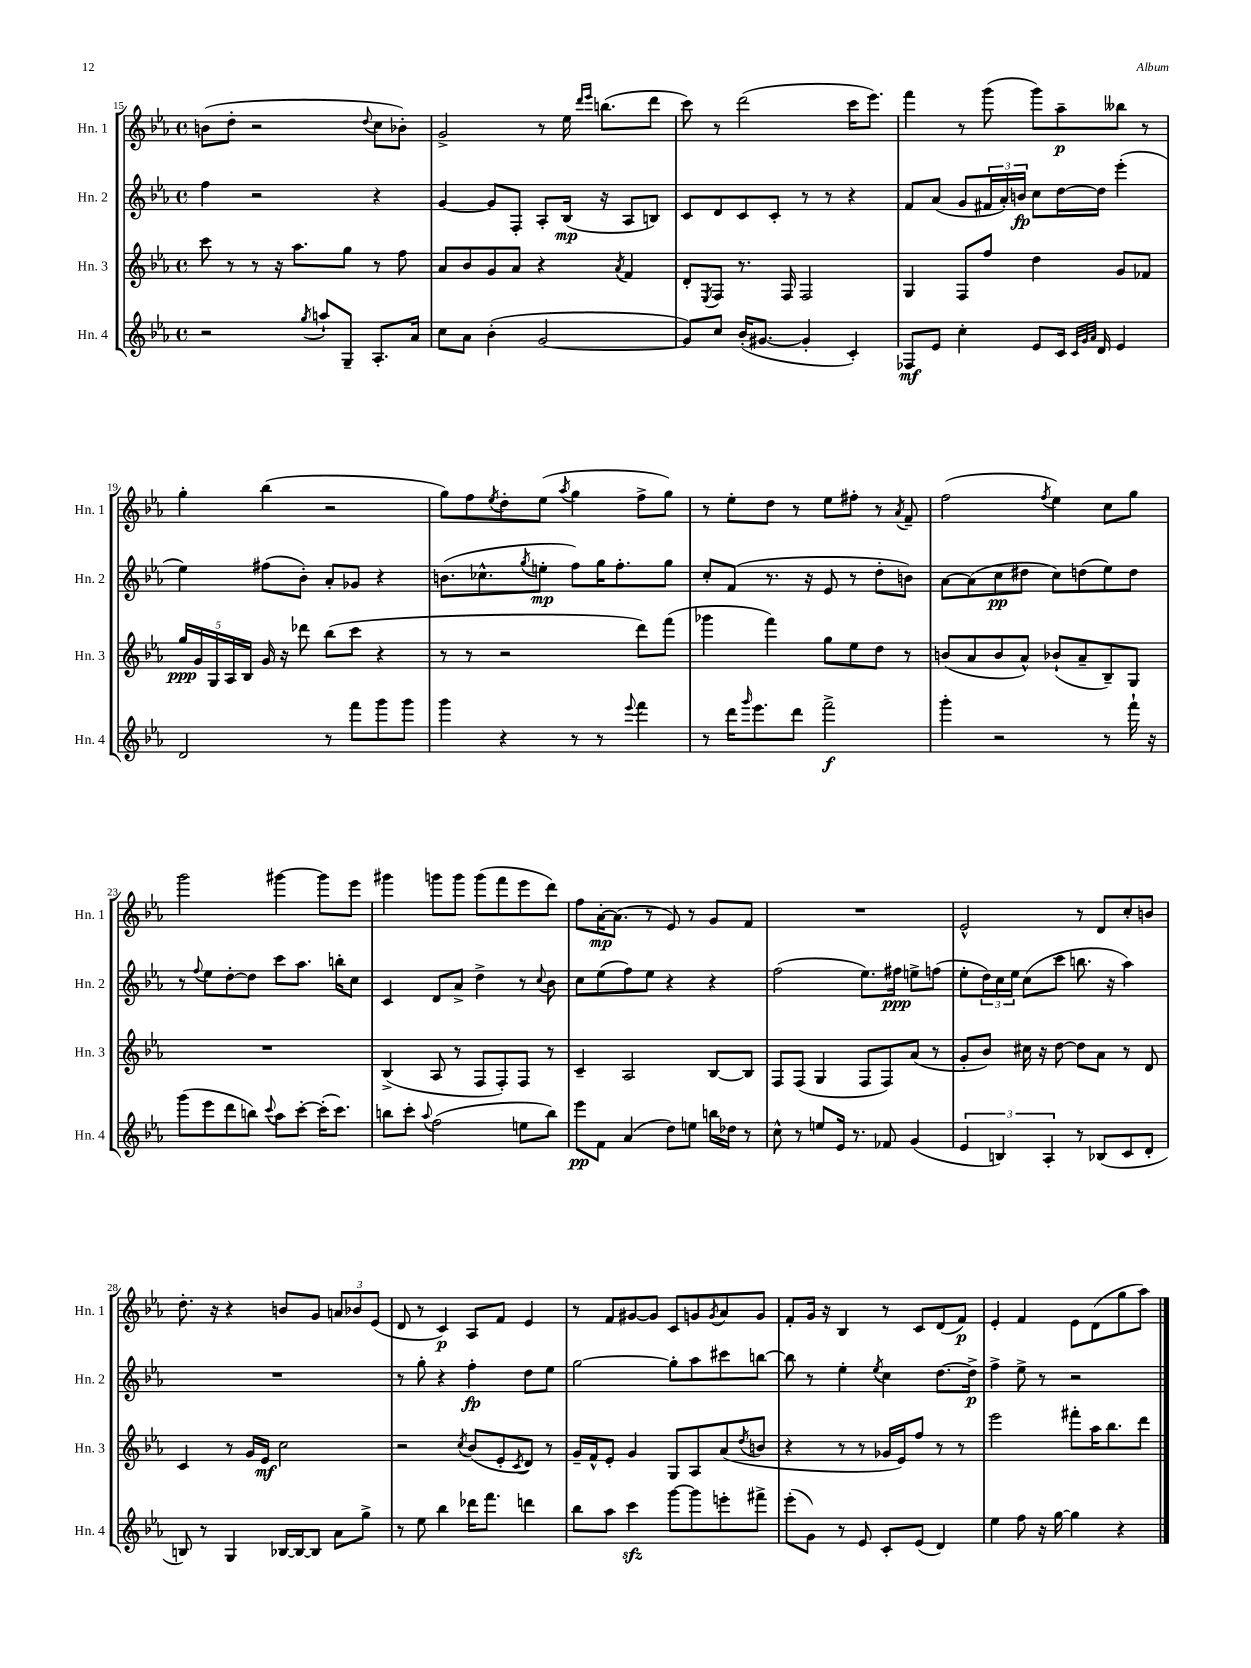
<<
\new StaffGroup <<
\new Staff = "s0" \with { instrumentName = "Hn. 1" shortInstrumentName = "Hn. 1" } {
    \clef treble \key ees \major \defaultTimeSignature \time 4/4
    b'8( d''8-. r2 \appoggiatura { d''8 } c''8 bes'8-.) |
    g'2-> r8 ees''16 \grace { d'''16 ees'''16 } b''8.( d'''8 |
    c'''8) r8 d'''2( c'''16 ees'''8.) |
    f'''4 r8 g'''8( g'''8) aes''8--\p beses''8 r8 |
    g''4-. bes''4( r2 |
    g''8) f''8 \acciaccatura { ees''8 } d''8-. ees''8( \acciaccatura { aes''8 } g''4 f''8-> g''8) |
    r8 ees''8-. d''8 r8 ees''8 fis''8-. r8 \acciaccatura { aes'8 } f'8-- |
    f''2( \acciaccatura { f''8 } ees''4) c''8 g''8 |
    g'''2 gis'''4~ gis'''8 ees'''8 |
    gis'''4 g'''8 g'''8 g'''8( f'''8 ees'''8 d'''8) |
    f''8 aes'16~-.\mp aes'8.( r8 ees'8) r8 g'8 f'8 |
    R1 |
    ees'2-^ r8 d'8 c''8-. b'8 |
    d''8.-. r16 r4 b'8 g'8 \tuplet 3/2 { a'8 bes'8 ees'8( } |
    d'8 r8 c'4\p) aes8 f'8 ees'4 |
    r8 f'8 gis'8~ gis'8 c'8 g'8 \acciaccatura { g'8 } aes'8 g'8 |
    f'8-. g'16 r16 bes4 r8 c'8 d'8( f'8\p) |
    ees'4-. f'4 ees'8 d'8( g''8 aes''8) \bar "|." |
}
\new Staff = "s1" \with { instrumentName = "Hn. 2" shortInstrumentName = "Hn. 2" } {
    \clef treble \key ees \major \defaultTimeSignature \time 4/4
    f''4 r2 r4 |
    g'4~ g'8 f8-. aes8-. bes16\mp( r16 aes8 b8) |
    c'8 d'8 c'8 c'8-. r8 r8 r4 |
    f'8 aes'8( g'8 \tuplet 3/2 { fis'16 aes'16-.) b'16\fp } c''8 d''16~ d''16 ees'''4-.( |
    ees''4) fis''8( bes'8-.) aes'8-. ges'8 r4 |
    b'8.( ces''8.-^ \acciaccatura { g''8 } e''8-.\mp f''8) g''16 f''8.-. g''8 |
    c''8-. f'8( r8. r16 ees'8 r8 d''8-. b'8) |
    aes'8~ aes'8( c''8\pp dis''8 c''8) d''8( ees''8) d''8 |
    r8 \appoggiatura { f''8 } ees''8 d''8~-. d''8 c'''8 aes''8. b''16-. c''8 |
    c'4 d'8 aes'8-> d''4-> r8 \appoggiatura { c''8 } bes'8 |
    c''8 ees''8( f''8) ees''8 r4 r4 |
    f''2( ees''8.) fis''16\ppp e''8-> f''8( |
    ees''8-. \tuplet 3/2 { d''16) c''16 ees''16 } c''8( c'''8 b''8. r16 aes''4) |
    R1 |
    r8 g''8-. r4 f''4-.\fp d''8 ees''8 |
    g''2~ g''8-. aes''8 cis'''8 b''8~ |
    b''8 r8 ees''4-. \acciaccatura { ees''8 } c''4 d''8.~ d''16->\p |
    f''4-> ees''8-> r8 r2 \bar "|." |
}
\new Staff = "s2" \with { instrumentName = "Hn. 3" shortInstrumentName = "Hn. 3" } {
    \clef treble \key ees \major \defaultTimeSignature \time 4/4
    c'''8 r8 r8 r16 aes''8. g''8 r8 f''8 |
    aes'8 bes'8 g'8 aes'8 r4 \acciaccatura { aes'8 } f'4 |
    d'8-. \acciaccatura { ees8 } f8 r8. f16 f2 |
    g4 f8 f''8 d''4 g'8 fes'8 |
    \tuplet 5/4 { g''16\ppp g'16 g16 aes16 bes16 } g'16 r16 des'''8 bes''8( c'''8 r4 |
    r8 r8 r2 d'''8) f'''8( |
    ges'''4 f'''4) g''8 ees''8 d''8 r8 |
    b'8( aes'8 b'8 aes'8-^) bes'8-!( aes'8-- bes8--) g8 |
    R1 |
    bes4->( aes8 r8 f8 f8-.) f8 r8 |
    c'4-- aes2 bes8~ bes8 |
    f8 f8( g4 f8 f8) aes'8( r8 |
    g'8-. bes'8) cis''16 r16 d''8~ d''8 aes'8 r8 d'8 |
    c'4 r8 g'16 ees'16\mf c''2 |
    r2 \acciaccatura { c''8 } bes'8( ees'8-. \acciaccatura { c'8 } d'8) r8 |
    g'16-- f'16-^ ees'8-. g'4 g8 aes8 aes'8( \acciaccatura { d''8 } b'8 |
    r4 r8 r8 ges'16 ees'16) f''8 r8 r8 |
    ees'''2 fis'''8-. aes''16 bes''8. d'''8 \bar "|." |
}
\new Staff = "s3" \with { instrumentName = "Hn. 4" shortInstrumentName = "Hn. 4" } {
    \clef treble \key ees \major \defaultTimeSignature \time 4/4
    r2 \acciaccatura { g''8 } a''8-! g8-- aes8.-. aes'16 |
    c''8 aes'8 bes'4-.( g'2~ |
    g'8) c''8 bes'16-.( gis'8.~ gis'4-. c'4-.) |
    fes8\mf ees'8 c''4-. ees'8 c'16 \grace { c'32 g'32 aes'32 } d'16 ees'4 |
    d'2 r8 f'''8 g'''8 g'''8 |
    g'''4 r4 r8 r8 \appoggiatura { ees'''8 } f'''4 |
    r8 d'''16 \grace { g'''16 } ees'''8. d'''8 f'''2->\f |
    g'''4-. r2 r8 f'''16-! r16 |
    g'''8( ees'''8 d'''8 b''8) \appoggiatura { c'''8 } aes''8 c'''8~-. c'''16-.( c'''8.) |
    b''8 c'''8-. \appoggiatura { aes''8 } f''2( e''8 b''8) |
    ees'''8\pp f'8 aes'4( d''8) e''8 b''16 des''16 r8 |
    c''8-^ r8 e''8 ees'16 r8. fes'8 g'4( |
    \tuplet 3/2 { ees'4 b4) aes4-. } r8 bes8( c'8 d'8-. |
    b8) r8 g4 bes16~ bes16~ bes8 aes'8 g''8-> |
    r8 ees''8 bes''4 des'''16 f'''8. d'''4 |
    bes''8 aes''8 c'''4\sfz g'''8~ g'''8 e'''8-. fis'''8-> |
    ees'''8-.( g'8) r8 ees'8 c'8-. ees'8( d'4) |
    ees''4 f''8 r16 g''16~ g''4 r4 \bar "|." |
}
>>
>>
\layout { \context { \Score currentBarNumber = #15 } }
